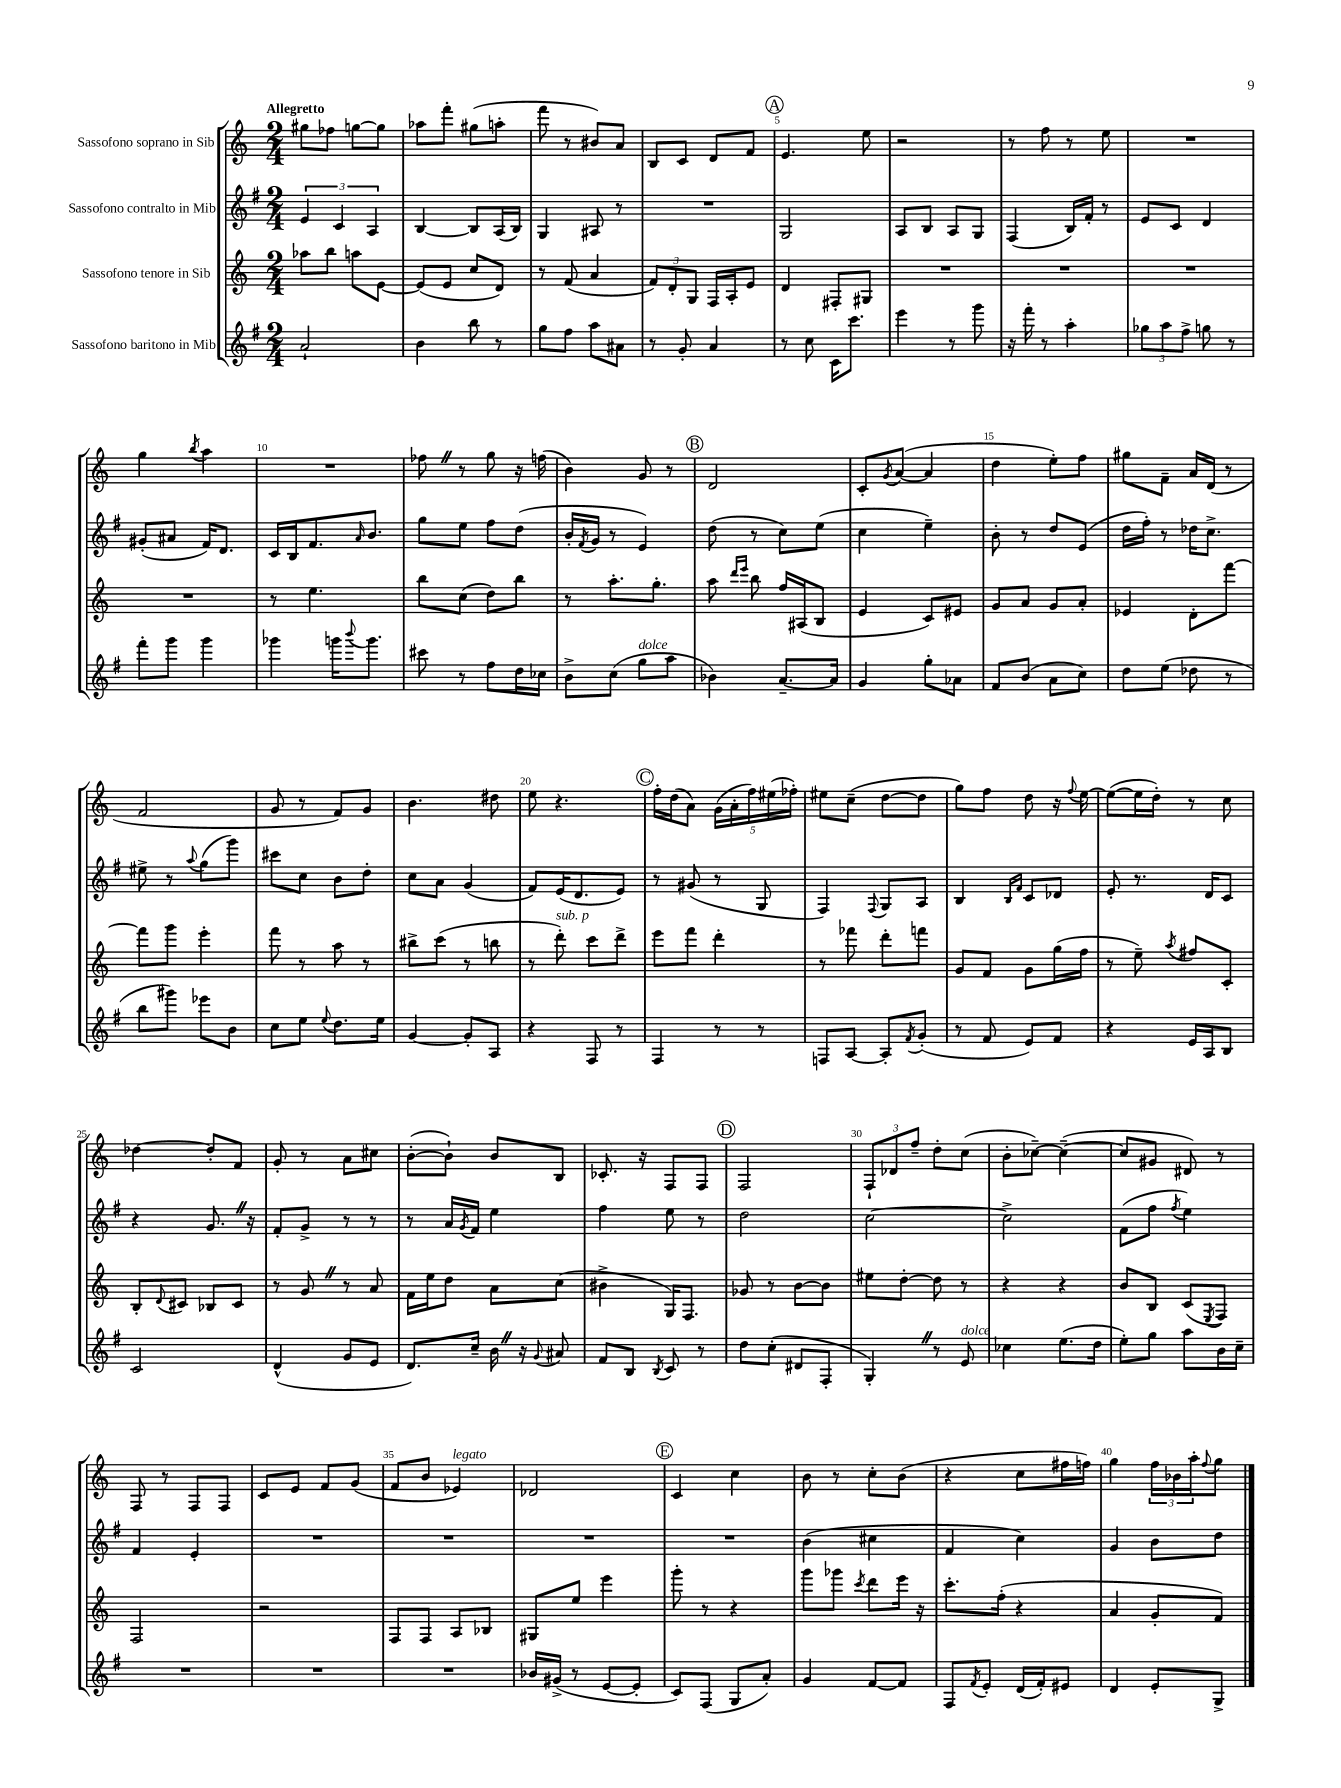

**kern	**kern	**kern	**kern
*part4	*part3	*part2	*part1
*staff4	*staff3	*staff2	*staff1
*I"Sassofono baritono in Mib	*I"Sassofono tenore in Sib	*I"Sassofono contralto in Mib	*I"Sassofono soprano in Sib
*clefG2	*clefG2	*clefG2	*clefG2
*k[f#]	*k[]	*k[f#]	*k[]
*M2/4	*M2/4	*M2/4	*M2/4
=1	=1	=1	=1
!	!	!	!LO:TX:a:B:t=Allegretto
2a`/	8aa-X\L	6e/	8gg#X\L
.	8bb\J	.	8ff-X\J
.	.	6c/	.
.	8aan\L	.	[8ggn\L
.	.	6A/	.
.	[8e\J	.	8gg\J]
=2	=2	=2	=2
4b\	(8e/L]	[4B/	8aa-X\L
.	8e/J	.	8fff'\J
8bb\	8cc/L	8B/L]	(8gg#X\L
8r	8d/J)	(16A/L	8aan'\J
.	.	16B/JJ)	.
=3	=3	=3	=3
8gg\L	8r	4G/	8fff\
8ff#\J	(8f/	.	8r
8aa\L	4a/	8A#X/	8b#X/L)
8a#X\J	.	8r	8a/J
=4	=4	=4	=4
8r	12f/L)	2r	8B/L
.	12d'/	.	.
8g'/	.	.	8c/J
.	12G/J	.	.
4a/	16F/LL	.	8d/L
.	16A'/J	.	.
.	8e/J	.	8f/J
!!LO:REH:place=s1:t=A
=5	=5	=5	=5
8r	4d/	2G/	4.e/
8cc\	.	.	.
16c\KL	8F#X'/L	.	.
8.ccc\J	.	.	.
.	8G#X/J	.	8ee\
=6	=6	=6	=6
4eee\	2r	8A/L	2r
.	.	8B/J	.
8r	.	8A/L	.
8ggg\	.	8G/J	.
=7	=7	=7	=7
16r	2r	(4F#/	8r
16fff#'\	.	.	.
8r	.	.	8ff\
4aa'\	.	16B/LL)	8r
.	.	16f#'/JJ	.
.	.	8r	8ee\
=8	=8	=8	=8
12gg-X\L	2r	8e/L	2r
12aa\	.	.	.
.	.	8c/J	.
12ff#^\J	.	.	.
8ggn\	.	4d/	.
8r	.	.	.
!!LO:LB:g=z
=9	=9	=9	=9
8fff#'\L	2r	(8g#X'/L	4gg\
8ggg\J	.	8a#X/J	.
.	.	.	8qbb/
4ggg\	.	16f#/KL)	4aa\
.	.	8.d/J	.
=10	=10	=10	=10
4ggg-X\	8r	16c/LL	2r
.	.	16B/J	.
.	4.ee\	8.f#/	.
16gggn\KL	.	.	.
8qqbbb/	.	16qqa/	.
8.ggg\J	.	8.b/J	.
=11	=11	=11	=11
8ccc#X\	8bb\L	8gg\L	8ff-XZ\
8r	(8cc\J	8ee\J	8r
8ff#\L	8dd\L)	8ff#\L	8gg\
16dd\L	8bb\J	(8dd\J	16r
16cc-X\JJ	.	.	(16ffn\
=12	=12	=12	=12
8b^\L	8r	16b'/LL	4b\)
.	.	8qf#/	.
.	.	16g/JJ	.
(8cc\J	8.aa'\L	8r	.
!LO:TX:a:i:t=dolce	!	!	!
8gg\L	.	4e/)	8g/
.	8.gg'\J	.	.
8aa\J	.	.	8r
!!LO:REH:place=s1:t=B
=13	=13	=13	=13
4b-X\)	8aa\	(8dd\	2d/
.	16qqddd/LL	.	.
.	16qqeee/JJ	.	.
.	8bb\	8r	.
[8.a~/L	16ff/LL	8cc\L)	.
.	(16A#X/J	.	.
.	8B/J	(8ee\J	.
16a/Jk]	.	.	.
=14	=14	=14	=14
4g/	4e/	4cc\	8c'/L
.	.	.	8qg/
.	.	.	([8a/J
8gg'\L	8c/L)	4ee~\)	4a/]
8a-X\J	8e#X/J	.	.
=15	=15	=15	=15
8f#/L	8g/L	8b'\	4dd\
(8b/J	8a/J	8r	.
8a\L	8g/L	8dd/L	8ee'\L)
8cc\J)	8a'/J	(8e/J	8ff\J
=16	=16	=16	=16
8dd\L	4e-X/	16dd\LL	8gg#X\L
.	.	16ff#'\JJ)	.
(8ee\J	.	8r	8f~\J
8dd-X\	8d'\L	16dd-X\KL	16a/LL
.	.	8.cc^\J	(16d/JJ
8r	[8fff\J	.	8r
!!LO:LB:g=z
=17	=17	=17	=17
8bb\L	8fff\L]	8ee#X^\	2f/
8ggg#X\J)	8ggg\J	8r	.
.	.	8qqaa/	.
8eee-X\L	4eee'\	(8gg\L	.
8b\J	.	8ggg\J)	.
=18	=18	=18	=18
8cc\L	8fff\	8ccc#X\L	8g/
8ee\J	8r	8cc\J	8r
8qqee/	.	.	.
8.dd\L	8aa\	8b\L	8f/L)
.	8r	8dd'\J	8g/J
16ee\Jk	.	.	.
=19	=19	=19	=19
[4g/	8bb#X^\L	8cc\L	4.b\
.	(8ccc\J	8a\J	.
8g'/L]	8r	(4g/	.
8A/J	8bbn\	.	8dd#X\
=20	=20	=20	=20
4r	8r	8f#/L)	8ee\
!	!LO:TX:a:i:t=sub. p	!	!
.	8ddd'\)	(16e/K	4.r
.	.	8.d/	.
8F#/	8ccc\L	.	.
8r	8ddd^\J	8e/J)	.
!!LO:REH:place=s1:t=C
=21	=21	=21	=21
4F#/	8eee\L	8r	16ff'\LL
.	.	.	(16dd\J
.	8fff\J	(8g#X/	8a\J)
8r	4ddd'\	8r	(20g\LL
.	.	.	20a'\
.	.	.	20ff\)
8r	.	8G/	.
.	.	.	(20ee#X\
.	.	.	20ff-X'\JJ)
=22	=22	=22	=22
8Fn/L	8r	4F#/)	8ee#X\L
[8A/J	8fff-X\	.	(8cc~\J
.	.	8qqF#/	.
8A'/L]	8ddd'\L	8G/L	[8dd\L
8qf#/	.	.	.
(8g'/J	8fffn\J	8A/J	8dd\J]
=23	=23	=23	=23
8r	8g/L	4B/	8gg\L)
8f#/	8f/J	.	8ff\J
.	.	16qqB/LL	.
.	.	16qqf#/JJ	.
8e/L)	8g\L	8c/L	8dd\
8f#/J	(16gg\L	8d-X/J	16r
.	.	.	8qqff/
.	16ff\JJ	.	[16ee\
=24	=24	=24	=24
4r	8r	8e'/	(8ee\L_
.	8ee~\)	8.r	16ee\L]
.	.	.	16dd'\JJ)
.	8qaa/	.	.
16e/LL	8ff#X/L	.	8r
16A/J	.	16d/KL	.
8B/J	8c'/J	8c/J	8cc\
!!LO:LB:g=z
=25	=25	=25	=25
2c/	8B'/L	4r	[4dd-X\
.	8qqd/	.	.
.	8c#X/J	.	.
.	8B-X/L	8.gZ/	8dd-'/L]
.	8c#/J	.	8f/J
.	.	16r	.
=26	=26	=26	=26
(4d^^/	8r	8f#'/L	8g'/
.	8gZ/	8g^/J	8r
8g/L	8r	8r	8a\L
8e/J	8a/	8r	8cc#X\J
=27	=27	=27	=27
8.d/L)	16f\LL	8r	([8b'\L
.	16ee\J	.	.
.	8dd\J	16a/LL	8b`\J])
.	.	8qg/	.
16cc~/Jk	.	16f#/JJ	.
16bZ\	8a\L	4ee\	8b/L
16r	.	.	.
8qqg/	.	.	.
8a#X/	(8cc\J	.	8B/J
=28	=28	=28	=28
8f#/L	4b#X^\	4ff#\	8.c-X'/
8B/J	.	.	.
.	.	.	16r
8qB/	.	.	.
8c/	16G/KL)	8ee\	8F/L
.	8.F/J	.	.
8r	.	8r	8F/J
!!LO:REH:place=s1:t=D
=29	=29	=29	=29
8dd\L	8g-X/	2dd\	2F/
(8cc'\J	8r	.	.
8d#X/L	[8b\L	.	.
8F#'/J	8b\J]	.	.
=30	=30	=30	=30
4G'Z/)	8ee#X\L	[2cc\	12F`/L
.	.	.	12d-X/
.	[8dd'\J	.	.
.	.	.	12ff~/J
8r	8dd\]	.	8dd'\L
!LO:TX:a:i:t=dolce	!	!	!
8e/	8r	.	(8cc\J
=31	=31	=31	=31
4cc-X\	4r	2cc^\]	8b'\L
.	.	.	[8cc-X~\J)
(8.ee\L	4r	.	(4cc-~\_
16dd\Jk	.	.	.
=32	=32	=32	=32
8ee'\L)	8b/L	(8f#\L	8cc-/L]
8gg\J	8B/J	8ff#\J	8g#X/J
.	.	8qff#/	.
8aa\L	(8c/L	4ee\)	8d#X/)
.	8qE/	.	.
16b\L	8F/J)	.	8r
16cc~\JJ	.	.	.
!!LO:LB:g=z
=33	=33	=33	=33
2r	2F/	4f#/	8F/
.	.	.	8r
.	.	4e'/	8F/L
.	.	.	8F/J
=34	=34	=34	=34
2r	2r	2r	8c/L
.	.	.	8e/J
.	.	.	8f/L
.	.	.	(8g/J
=35	=35	=35	=35
2r	8F/L	2r	8f/L
.	8F/J	.	8b/J
!	!	!	!LO:TX:a:i:t=legato
.	8A/L	.	4e-X/)
.	8B-X/J	.	.
=36	=36	=36	=36
16b-X/LL	8G#X/L	2r	2d-X/
(16g#X^/JJ	.	.	.
8r	8ee/J	.	.
[8e/L	4eee\	.	.
8e'/J]	.	.	.
!!LO:REH:place=s1:t=E
=37	=37	=37	=37
8c/L)	8ggg'\	2r	4c/
(8F#/J	8r	.	.
8G/L	4r	.	4cc\
8a'/J)	.	.	.
=38	=38	=38	=38
4g/	8ggg\L	(4b\	8b\
.	8ggg-X\J	.	8r
.	8qccc/	.	.
[8f#/L	8ddd\L	4cc#X\	8cc'\L
8f#/J]	16eee\Jk	.	(8b\J
.	16r	.	.
=39	=39	=39	=39
8F#/L	8.ccc'\L	4f#/	4r
8qf#/	.	.	.
8e'/J	.	.	.
.	(16ff'\Jk	.	.
(16d/LL	4r	4cc\)	8cc\L
16f#'/J)	.	.	.
8e#X/J	.	.	16ff#X\L
.	.	.	16ffn\JJ)
=40	=40	=40	=40
4d/	4a/	4g/	4gg\
8e'/L	8g'/L	8b\L	24ff\LL
.	.	.	24b-X\
.	.	.	24aa'\J
.	.	.	8qqff/
8G^/J	8f/J)	8dd\J	8gg\J
==	==	==	==
*-	*-	*-	*-
